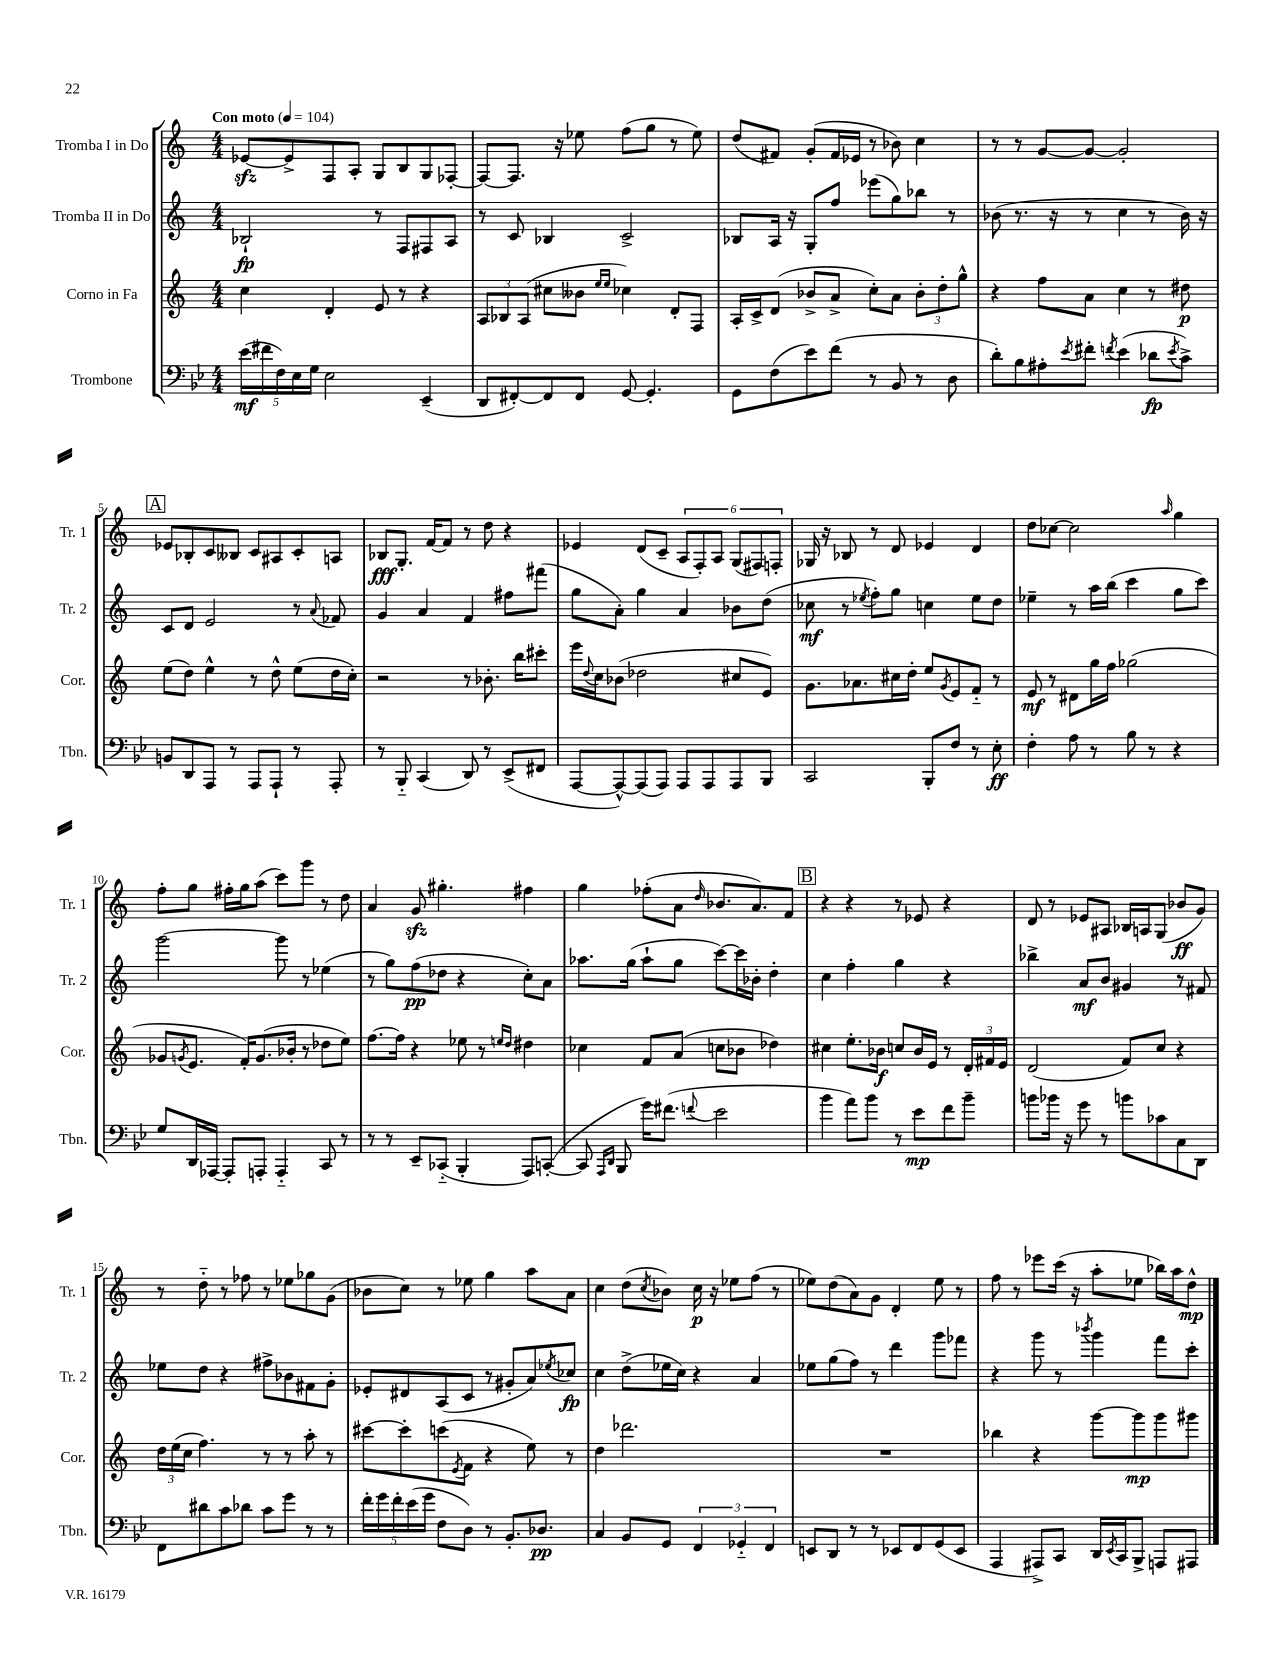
<<
\new StaffGroup <<
\new Staff = "s0" \with { instrumentName = "Tromba I in Do" shortInstrumentName = "Tr. 1" } {
    \clef treble \key c \major \numericTimeSignature \time 4/4 \tempo "Con moto" 4 = 104
    ees'8~\sfz ees'8-> f8 a8-. g8 b8 g8 fes8~-. |
    fes8~ fes8. r16 ees''8 f''8( g''8 r8 ees''8) |
    d''8( fis'8) g'8-.( fis'16 ees'16 r8 bes'8) c''4 |
    r8 r8 g'8~ g'8~ g'2-. |
    \mark \markup { \box "A" } ees'8 bes8-. c'8 beses8 c'8 ais8 c'8-. a8 |
    bes8\fff g8.-. f'16~ f'8 r8 d''8 r4 |
    ees'4 d'8( c'8-- \tuplet 6/4 { a8 f8-.) a8 g8( fis8) f8-. } |
    ges16 r16 bes8 r8 d'8 ees'4 d'4 |
    d''8 ces''8~ ces''2 \grace { a''16 } g''4 |
    f''8-. g''8 fis''16-. g''16 a''8( c'''8) g'''8 r8 d''8 |
    a'4 g'8\sfz gis''4.-. fis''4 |
    g''4 fes''8-.( a'8 \grace { d''16 } bes'8. a'8.) f'8 |
    \mark \markup { \box "B" } r4 r4 r8 ees'8 r4 |
    d'8 r8 ees'8 ais8 bes16 a16 g8( bes'8\ff g'8) |
    r8 d''8-_ r8 fes''8 r8 ees''8 ges''8 g'8( |
    bes'8 c''8) r8 ees''8 g''4 a''8 a'8 |
    c''4 d''8( \acciaccatura { c''8 } bes'8) c''16\p r16 ees''8 f''8( r8 |
    ees''8) d''8( a'8) g'8 d'4-. ees''8 r8 |
    f''8 r8 ees'''8 c'''16( r16 a''8-. ees''8 bes''16) a''16 d''8-^\mp \bar "|." |
}
\new Staff = "s1" \with { instrumentName = "Tromba II in Do" shortInstrumentName = "Tr. 2" } {
    \clef treble \key c \major \numericTimeSignature \time 4/4
    bes2-!\fp r8 f8 fis8 a8 |
    r8 c'8 bes4 c'2-> |
    bes8 a16 r16 g8-. f''8 ees'''8( g''8) bes''8 r8 |
    bes'8( r8. r16 r8 c''4 r8 bes'16) r16 |
    \mark \markup { \box "A" } c'8 d'8 e'2 r8 \appoggiatura { a'8 } fes'8 |
    g'4 a'4 f'4 fis''8 fis'''8( |
    g''8 a'8-.) g''4 a'4 bes'8 d''8( |
    ces''8\mf r8 \acciaccatura { ees''8 } f''8-.) g''8 c''4 ees''8 d''8 |
    ees''4-- r8 a''16 b''16( c'''4 g''8 c'''8) |
    g'''2~ g'''8 r8 ees''4( |
    r8 g''8) f''8\pp( des''8 r4 c''8-.) a'8 |
    aes''8. g''16( aes''8-! g''8 c'''8~) c'''16 bes'16-. d''4-. |
    \mark \markup { \box "B" } c''4 f''4-. g''4 r4 |
    bes''4-> a'8\mf b'8 gis'4 r8 fis'8 |
    ees''8 d''8 r4 fis''8-> bes'8 fis'8 g'8-. |
    ees'8-. dis'8 a8( c'8 r8 gis'8-. a'8) \acciaccatura { ees''8 } ces''8\fp |
    c''4 d''8->( ees''16 c''16) r4 a'4 |
    ees''8 g''8( f''8) r8 d'''4 g'''8 fes'''8 |
    r4 g'''8 r8 \acciaccatura { bes'''8 } g'''4 f'''8 c'''8-. \bar "|." |
}
\new Staff = "s2" \with { instrumentName = "Corno in Fa" shortInstrumentName = "Cor." } {
    \clef treble \key c \major \numericTimeSignature \time 4/4
    c''4 d'4-. e'8 r8 r4 |
    \tuplet 3/2 { a8 bes8 a8( } cis''8 beses'8 \grace { e''16 e''16 } ces''4) d'8-. f8 |
    a16-. c'16-> d'8( bes'8-> a'8-> c''8-.) a'8 \tuplet 3/2 { bes'8-. d''8-. g''8-^ } |
    r4 f''8 a'8 c''4 r8 dis''8\p |
    \mark \markup { \box "A" } e''8( d''8) e''4-^ r8 d''8-^ e''8( d''16 c''16-.) |
    r2 r8 bes'8.-. b''16 cis'''8-. |
    e'''16 \appoggiatura { d''8 } c''16 bes'8( des''2 cis''8 e'8) |
    g'8. aes'8. cis''16 d''16-. e''8 \acciaccatura { g'8 } e'8 f'8-_ r8 |
    e'8\mf r8 dis'8 g''16 f''16 ges''2( |
    ges'8 \acciaccatura { g'8 } e'8. f'16-.) g'8.( bes'16-. r8 des''8 e''8) |
    f''8.~ f''16 r4 ees''8 r8 \grace { e''16 d''16 } dis''4 |
    ces''4 f'8 a'8( c''8 bes'8 des''4) |
    \mark \markup { \box "B" } cis''4 e''8.-. bes'16\f c''8 bes'16 e'16 r8 \tuplet 3/2 { d'16-. fis'16 e'16 } |
    d'2( f'8) c''8 r4 |
    \tuplet 3/2 { d''16 e''16( c''16 } f''4.) r8 r8 a''8-. r8 |
    cis'''8~ cis'''8-. c'''8( \acciaccatura { e'8 } f'8 r4 e''8) r8 |
    d''4 des'''2. |
    R1 |
    bes''4 r4 g'''8~ g'''8\mp g'''8 gis'''8 \bar "|." |
}
\new Staff = "s3" \with { instrumentName = "Trombone" shortInstrumentName = "Tbn." } {
    \clef bass \key bes \major \numericTimeSignature \time 4/4
    \tuplet 5/4 { ees'16\mf( fis'16 f16) ees16 g16 } ees2 ees,4--( |
    d,8 fis,8~-.) fis,8 fis,8 g,8~ g,4.-. |
    g,8 f8( ees'8) f'8( r8 bes,8 r8 d8 |
    d'8-.) bes8 ais8-. \acciaccatura { ees'8 } fis'8-. \acciaccatura { f'8 } ees'4( des'8\fp \acciaccatura { ees'8 } c'8->) |
    \mark \markup { \box "A" } b,8 d,8 a,,8 r8 a,,8 a,,8-! r8 a,,8-. |
    r8 bes,,8-_ c,4( d,8) r8 ees,8->( fis,8 |
    a,,8~ a,,8~-^) a,,8( a,,8) a,,8 a,,8 a,,8 bes,,8 |
    c,2 bes,,8-. f8 r8 ees8-.\ff |
    f4-. a8 r8 bes8 r8 r4 |
    g8 d,16 aes,,16~ aes,,8-. a,,8-. a,,4-_ c,8 r8 |
    r8 r8 ees,8-- ces,8-_( bes,,4-. a,,8) c,8~-.( |
    c,8 \grace { a,,16 d,16 } bes,,8 g'16) fis'8.( \appoggiatura { f'8 } ees'2 |
    \mark \markup { \box "B" } bes'4 a'8) bes'8 r8 ees'8\mp f'8 bes'8-- |
    b'8 bes'16 r16 g'8 r8 b'8 ces'8 c8 d,8 |
    f,8 dis'8 c'8 des'8 c'8 g'8 r8 r8 |
    \tuplet 5/4 { f'16-. g'16 f'16-. ees'16( g'16 } f8 d8) r8 bes,8.-. des8.\pp |
    c4 bes,8 g,8 \tuplet 3/2 { f,4 ges,4-_ f,4 } |
    e,8 d,8 r8 r8 ees,8 f,8 g,8( ees,8 |
    a,,4 ais,,8->) c,8 d,16 \acciaccatura { ees,8 } c,16 bes,,8-> a,,8 ais,,8 \bar "|." |
}
>>
>>
